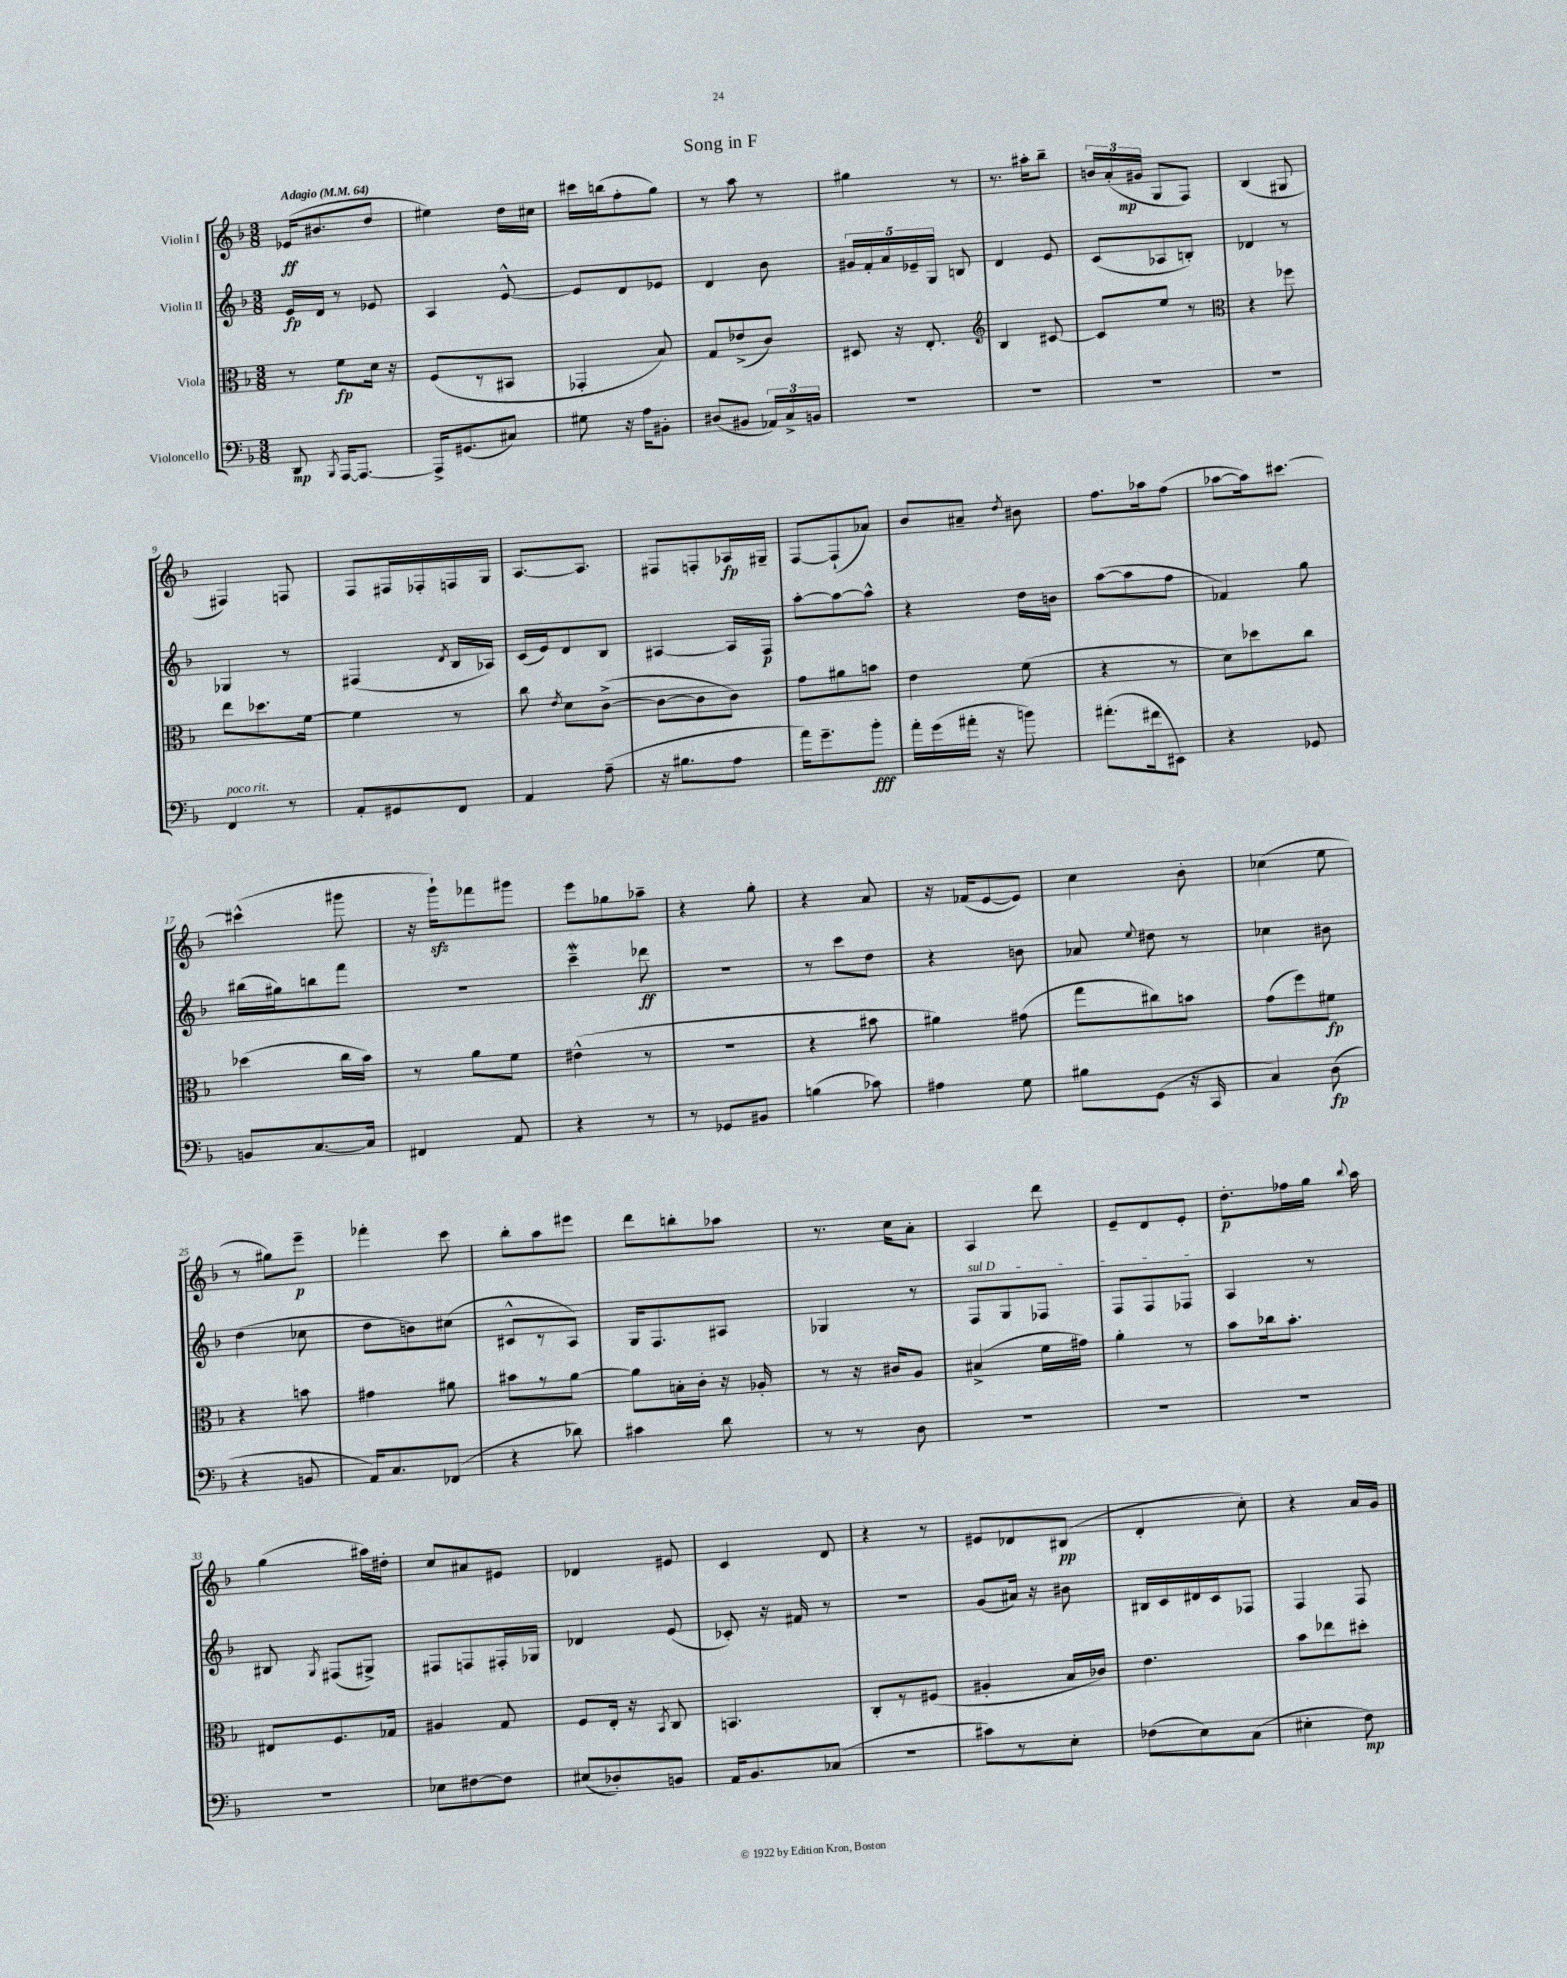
\header { title = "Song in F" }
<<
\new StaffGroup <<
\new Staff = "s0" \with { instrumentName = "Violin I" } {
    \clef treble \key f \major \numericTimeSignature \time 3/8 \tempo "Adagio" 4 = 64
    \autoBeamOff ees'16[\ff( bis'8. d''8] |
    eis''4) d''16[ cis''16] |
    cis'''16[ b''16( f''8-. g''8]) |
    r8 a''8 r8 |
    gis''4 r8 |
    r8. ais''16[-. bes''8]-- |
    \tuplet 3/2 { b'16[ a'16-.( gis'16]\mp } g8[ f8]) |
    bes4( gis8 |
    fis4) f8 |
    f8[ fis16 fes16-. f16 g16] |
    a8.[~ a8.] |
    fis8[ f8-. aes16\fp gis16]-- |
    f8[~ f8-!( aes'8]) |
    bes'8[ ais'8]-- \acciaccatura { d''8 } bis'8 |
    f''8.[ aes''16 f''8]( |
    aes''8[~ aes''16) cis'''8.]~ |
    cis'''4-^( gis'''8 |
    r16 g'''16[-!\sfz) fes'''8 gis'''8] |
    e'''8[ ges''8 aes''8]-- |
    r4 g''8-. |
    r4 a'8 |
    r16 fes'16[( e'8~ e'8]) |
    c''4 bes'8-. |
    ces''4( e''8 |
    r8 gis''8[) e'''8]--\p |
    fes'''4-. c'''8 |
    bes''8[-. a''8 eis'''8] |
    d'''8[ b''8-. aes''8] |
    r8. c''16[ a'8]-. |
    a4 d'''8 |
    e'8[-- d'8 e'8]-. |
    d''8.[-.\p fes''16 g''16] \appoggiatura { bes''8 } a''16 |
    g''4( ais''16[) dis''16]-. |
    c''8[ ais'8 eis'8] |
    des'4 eis'8 |
    c'4 d'8 |
    r4 r8 |
    eis'8[ des'8 bis8]\pp( |
    d'4-. c''8-.) |
    r4 a'16[ g'16] \bar "|." |
}
\new Staff = "s1" \with { instrumentName = "Violin II" } {
    \clef treble \key f \major \numericTimeSignature \time 3/8
    \autoBeamOff e'16[\fp d'16] r8 ees'8 |
    a4 e'8~-^ |
    e'8[ d'8 ees'8] |
    d'4 bes'8 |
    \tuplet 5/4 { gis'16[ f'16-. a'16 ees'16-- g16] } b8 |
    d'4 e'8 |
    c'8[( aes8 b8]-.) |
    des'4 r8 |
    ges4 r8 |
    fis4( \acciaccatura { d'8 } bes16[ aes16]) |
    c'16[( e'16) d'8 bes8] |
    ais4~ ais16[ f16]\p |
    a''8[~-. a''8~ a''8]-^ |
    r4 d''16[ b'16] |
    a''8[~( a''8 f''8] |
    fes'4) g''8 |
    bis''16[( gis''16) b''8 f'''8] |
    R4. |
    c'''4--\mordent des'''8\ff |
    R4. |
    r8 c'''8[ d''8] |
    r4 b'8 |
    aes'8 \appoggiatura { e''8 } dis''8 r8 |
    ces''4 bis'8 |
    d''4( ces''8 |
    d''8[ b'8) cis''8]( |
    cis'8[-^ r8 a8]) |
    g16[ f8. ais8] |
    ges4 r8 |
    \once \override TextSpanner.bound-details.left.text = \markup { \italic "sul D" } f8[\startTextSpan g8 fes8] |
    f8[ f8 fes8]\stopTextSpan |
    a4 r8 |
    bis8 \acciaccatura { g8 } fis8[( gis8]->) |
    fis8[ f8 fis16-. ges16] |
    des'4 e'8( |
    ces'8-.) r16 fis'16 r8 |
    R4. |
    g'8[( ais'16]) r16 bis'8 |
    bis16[ c'16 dis'16 c'16 fes8] |
    f4 f8 \bar "|." |
}
\new Staff = "s2" \with { instrumentName = "Viola" } {
    \clef alto \key f \major \numericTimeSignature \time 3/8
    \autoBeamOff r8 f'8[\fp d'16] r16 |
    f8[( r8 bis,8] |
    ges,4-. bes8) |
    g8[ ees'8->( c'8]) |
    dis8 r16 e8.-. |
    \clef treble bes4 cis'8~ |
    cis'8[ e''8] r8 |
    \clef alto r4 fes''8 |
    e''8[ des''8. f'16]~ |
    f'4 r8 |
    c''8 \acciaccatura { e'8 } d'8[ c'8]~->( |
    c'8[~ c'8 c'8]) |
    g'8[ ais'8 b'8] |
    e'4 f'8( |
    r4 r8 |
    d'8[) des''8 c''8] |
    des''4( c''16[ bes'16]) |
    r8 a'8[ f'8] |
    eis'4-^( r8 |
    R4. |
    r4 bis'8 |
    ais'4) gis'8( |
    g''8[ cis''8) b'8] |
    g'8[( f''8) fis'8]\fp |
    r4 b'8 |
    gis'4 ais'8 |
    bis'8[ r8 a'8]~ |
    a'8[ b16-. c'16]-. r16 aes16-. |
    r8 r16 cis'16[ a8] |
    bis4->( f'16[ gis'16]) |
    a'4-. r8 |
    bes'8[ ces''16 bes'8.]-. |
    eis8[ f8. ges16] |
    ais4 g8 |
    f8[ e16]-. r16 \acciaccatura { bes,8 } c8 |
    b,4. |
    c8[-. r8 fis8]( |
    ais4-. bes16[ ces'16]) |
    e'4. |
    bes'8[ ees''8 dis''8]-. \bar "|." |
}
\new Staff = "s3" \with { instrumentName = "Violoncello" } {
    \clef bass \key f \major \numericTimeSignature \time 3/8
    \autoBeamOff d,8\mp \acciaccatura { bes,,8 } a,,16[~ a,,8.]~ |
    a,,16[-> gis,8.( cis8]) |
    gis8 r16 a16[ bis,8]-. |
    dis8[( bis,8] \tuplet 3/2 { aes,16[) c16-> b,16] } |
    R4. |
    R4. |
    R4. |
    R4. |
    f,4^\markup { \italic "poco rit." } r8 |
    a,8[-. gis,8 f,8] |
    a,4 a8--( |
    r16 bis8.[ a8] |
    a'16[) g'8.-- bes'8]-.\fff |
    a'16[-. g'16( ais'16]-. r16 b'8) |
    ais'8.[-.( fis'16 eis,8]) |
    r4 ges,8 |
    b,8[ c8.~ c16] |
    fis,4 a,8 |
    r4 r8 |
    r8 ges,8[ bis,8] |
    b4( ces'8) |
    ais4 g8 |
    bis8[ g,8]( r16 c,16 |
    c4) d8\fp( |
    r4 b,8 |
    a,16[) c8. fes,8]( |
    r4 des'8) |
    cis'4 d'8 |
    r8 r8 d8 |
    R4. |
    R4. |
    R4. |
    R4. |
    ees8[ fis8~ fis8] |
    eis8[( des8-.) b,8] |
    a,16[ bes,8. ces8]( |
    R4. |
    cis'8[) r8 e8]-. |
    fes8[( e8) c8]( |
    eis4-. f8\mp) \bar "|." |
}
>>
>>
